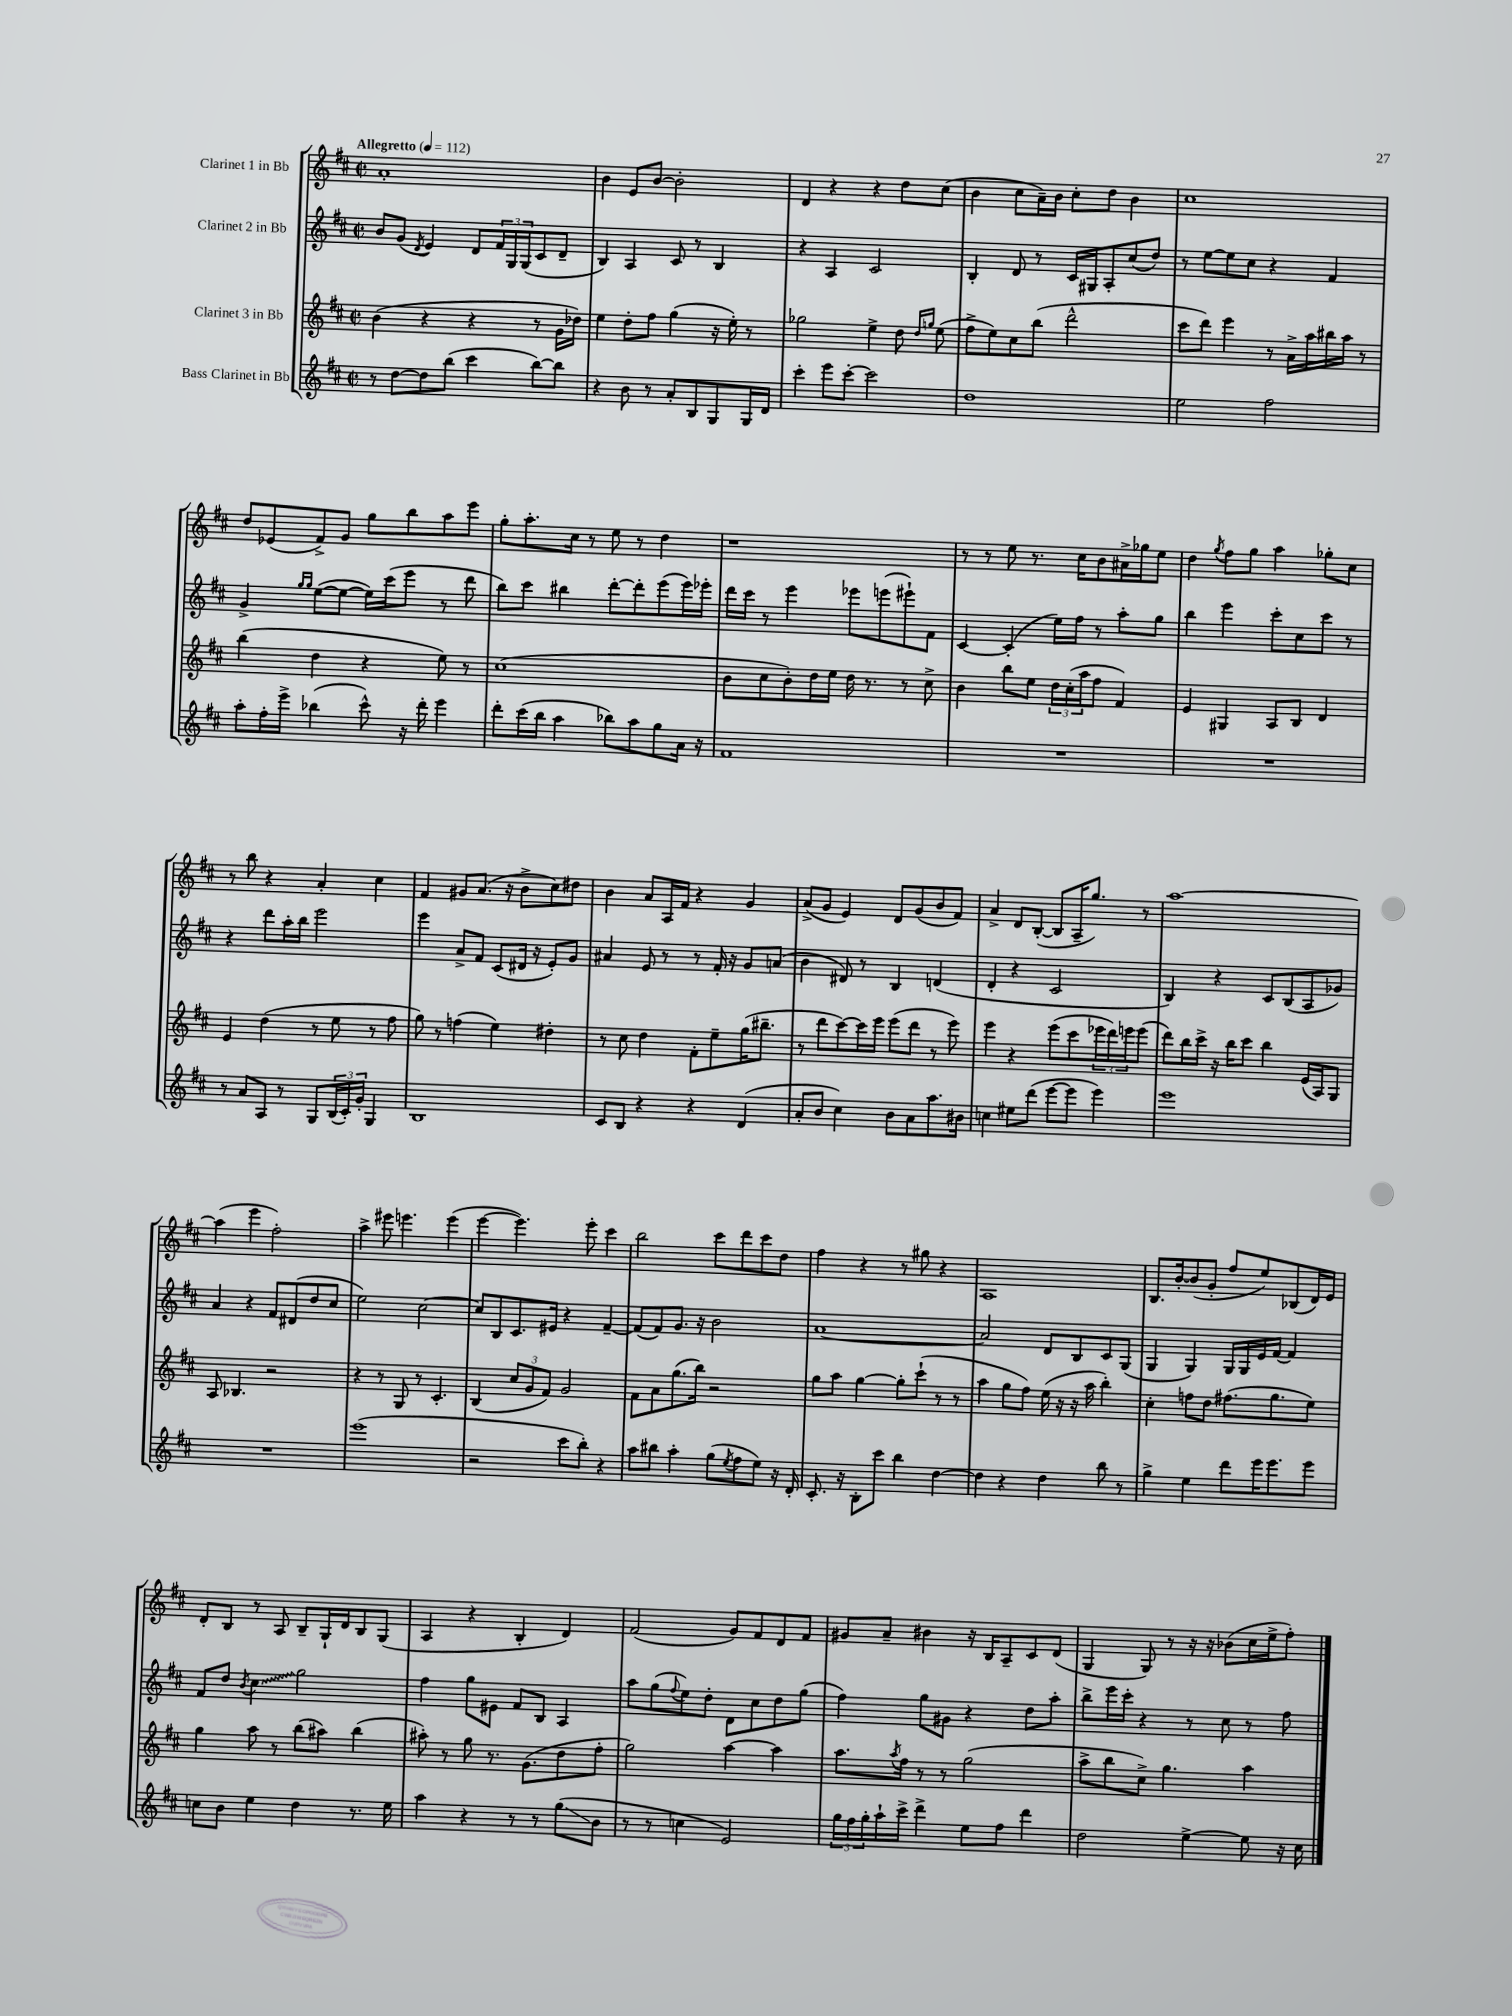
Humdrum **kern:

**kern	**kern	**kern	**kern
*staff4	*staff3	*staff2	*staff1
*clefG2	*clefG2	*clefG2	*clefG2
*k[f#c#]	*k[f#c#]	*k[f#c#]	*k[f#c#]
*M2/2	*M2/2	*M2/2	*M2/2
*met(c|)	*met(c|)	*met(c|)	*met(c|)
*MM112	*MM112	*MM112	*MM112
8r	(4b	8b	1a'
[8dd	.	(8g	.
.	.	8qd	.
8dd]	4r	4e)	.
(8bb	.	.	.
4ccc#	4r	8d	.
.	.	24f#	.
.	.	24G	.
.	.	(24G	.
[8bb)	8r	8c#	.
8bb]	16g	8d~	.
.	16dd-)	.	.
=	=	=	=
4r	4ee	4B)	4b
8b	8dd'	4A	8e
8r	8ff#	.	[8b
8a'	(4gg	8c#	2b']
8B	.	8r	.
8G	16r	4B	.
.	16ee')	.	.
16G	8r	.	.
16d	.	.	.
=	=	=	=
4ccc#'	2gg-	4r	4d
8eee	.	4A	4r
[8ccc#'	.	.	.
2ccc#]	4ee^	2c#	4r
.	8dd	.	8dd
.	16qqdd	.	.
.	16qqgg	.	.
.	(8ee	.	(8cc#
=	=	=	=
1dd	8ff#^	4B'	4b
.	8ee)	.	.
.	8cc#	8d	8cc#
.	(8bb	8r	16a~)
.	.	.	16b
.	2ddd^^	16c#	8cc#'
.	.	16G#	.
.	.	8A'	8dd
.	.	(8cc#	4b
.	.	8dd)	.
=	=	=	=
2ee	8ccc#	8r	1cc#
.	8ddd)	[8ee	.
.	4eee	8ee]	.
.	.	8cc#	.
2ff#	8r	4r	.
.	16a^	.	.
.	16aa	.	.
.	16bb#	4f#	.
.	16aa	.	.
.	8r	.	.
=	=	=	=
8aa'	(4bb	4g^	8dd
16ff#'	.	.	(8e-
16eee^	.	.	.
.	.	16qqgg	.
.	.	16qqgg	.
(4bb-	4dd	([8ee	8f#^)
.	.	8ee_	8g
8ccc#^^)	4r	16ee])	8gg
.	.	(16ccc#	.
16r	.	8eee	8bb
16ddd'	.	.	.
4eee	8ee)	8r	8aa
.	8r	8ddd	8eee
=	=	=	=
8ddd'	(1cc#	8bb)	8gg'
(16ccc#	.	8ccc#	8.aa'
16bb	.	.	.
4aa	.	4bb#	.
.	.	.	16cc#
.	.	.	8r
8bb-)	.	[8ddd'	8ee
8aa	.	8ddd']	8r
8gg	.	(8eee	4dd
16a	.	16eee)	.
16r	.	16eee-'	.
=	=	=	=
1f#	8b	16ddd	1r
.	.	16ccc#	.
.	8cc#	8r	.
.	8b')	4eee	.
.	16dd	.	.
.	16ee	.	.
.	16dd	8eee-	.
.	8.r	.	.
.	.	(8eee	.
.	8r	8eee#`)	.
.	8cc#^	8f#	.
=	=	=	=
1r	4b	[4c#	8r
.	.	.	8r
.	8bb	(4c#']	8ee
.	8ee	.	8.r
.	24dd	16ee)	.
.	(24cc#'	.	.
.	.	16ff#	16cc#
.	24aa	.	.
.	8ff#	8r	8b
.	4f#)	8aa'	16a#^
.	.	.	16gg-
.	.	8gg	8ee
=	=	=	=
1r	4e	4bb	4dd
.	.	.	8qgg
.	4G#	4eee	8ff#
.	.	.	8gg
.	8A	8ccc#'	4aa
.	8B	8cc#	.
.	4d	8ccc#	8gg-'
.	.	8r	8cc#
=	=	=	=
8r	4e	4r	8r
8a	.	.	8bb
8A	(4dd	8ddd	4r
8r	.	16aa'	.
.	.	16bb	.
8G	8r	2eee	4a'
(24B	8ee	.	.
24c#')	.	.	.
24g'	.	.	.
4G	8r	.	4cc#
.	8ff#	.	.
=	=	=	=
1B	8gg)	4eee	4f#
.	8r	.	.
.	(4ff	8a^	8g#
.	.	8f#	(8.a
.	4ee)	(8c#	.
.	.	.	16r
.	.	16d#	8b^
.	.	16r	.
.	4dd#'	8e')	8cc#)
.	.	8g	8dd#
=	=	=	=
8c#	8r	4a#	4b
8B	8cc#	.	.
4r	4dd	8e	8a
.	.	8r	16A
.	.	.	16f#
4r	8f#'	8r	4r
.	8ee~	16f#'	.
.	.	16r	.
(4d	(16gg	8g	4g
.	8.bb#~	.	.
.	.	(8a	.
=	=	=	=
8a'	8r	4b	(8a^
8b	8ddd	.	8g
4cc#)	[8ccc#)	8d#)	4e)
.	16ccc#]	8r	.
.	16eee	.	.
8b	(8eee	4B	8d
8a	8ddd	.	(8g
8.aa	8r	(4d	8b
.	8eee)	.	8f#)
16b#	.	.	.
=	=	=	=
4cc	4eee	4d'	4a^
8ee#	4r	4r	8d
(8ddd	.	.	([8B'
[8eee	(8eee	2c#	8B]
8eee]	8ccc#	.	16A~
.	.	.	8.gg)
4eee)	24eee-	.	.
.	24ddd)	.	.
.	24eee	.	.
.	(8eee	.	8r
=	=	=	=
1eee	8ddd)	4B)	[1aa
.	16bb	.	.
.	16ccc#^	.	.
.	16r	4r	.
.	16bb	.	.
.	8ccc#	.	.
.	4bb	8c#	.
.	.	(8B	.
.	(16e	8A	.
.	16A)	.	.
.	8G	8g-)	.
=	=	=	=
1r	8A	4a	(4aa]
.	4.B-	.	.
.	.	4r	4eee
.	2r	8f#	2ff#')
.	.	(8d#	.
.	.	8dd	.
.	.	8cc#	.
=	=	=	=
(1eee	4r	2ee)	4aa^
.	8r	.	8eee#
.	8G	.	4.eee
.	8r	[2cc#	.
.	4.c#'	.	.
.	.	.	(4eee
=	=	=	=
2r	(4B	8cc#]	[4eee
.	.	8B	.
.	12cc#	8.c#	4.eee])
.	12g	.	.
.	12f#)	.	.
.	.	16e#	.
8ccc#	2g	4r	.
8bb')	.	.	8eee'
4r	.	[4f#~	4ccc#
=	=	=	=
8aa	8f#	(8f#]	2bb
8bb#	8a	8f#)	.
4aa'	(8.gg	8.g	.
.	16bb)	16r	.
(8gg	2r	2b	8ccc#
8qee	.	.	.
8ff#	.	.	8ddd
8ee)	.	.	8ccc#
16r	.	.	8dd
16d'	.	.	.
=	=	=	=
8.c#'	8gg	[1a	4ff#
.	8aa	.	.
16r	.	.	.
8B'	[4gg	.	4r
8ccc#	.	.	.
4bb	8gg']	.	8r
.	(8ccc#`	.	8gg#
[4dd	8r	.	4r
.	8r	.	.
=	=	=	=
4dd]	4aa	2a]	1A
4r	8gg	.	.
.	8ff#)	.	.
4dd	(16ee	8d	.
.	16r	.	.
.	16r	8B	.
.	16aa	.	.
8bb	4bb')	8c#	.
8r	.	(8G	.
=	=	=	=
4gg^	4cc#'	4G	8.B
.	.	.	[16b'
4ee	8ff	4G)	(8b]
.	8dd	.	8g'
8ddd	(8.ff#	16G	8ff#
.	.	16G	.
16eee	.	16e	8ee)
8.eee	8.gg	[16f#	.
.	.	4f#]	(8B-
8eee	8ee)	.	16d)
.	.	.	16e
=	=	=	=
8cc	4gg	8f#	8d'
8b	.	8dd	8B
.	.	8qb	.
4ee	8aa	4cc#	8r
.	8r	.	8A
4dd	(8bb	2gg	8B~
.	8aa#)	.	16G`
.	.	.	16d
8.r	(4bb	.	8B
.	.	.	(8G
16ee	.	.	.
=	=	=	=
4aa	8aa#')	4ff#	4A
.	8r	.	.
4r	8gg	8gg	4r
.	8.r	8e#	.
8r	.	8f#	4B'
.	(8.g	.	.
8r	.	8B	.
(8gg	8dd	4A	4d)
8b	8ff#'	.	.
=	=	=	=
8r	2gg)	8aa	(2f#
8r	.	(8gg	.
.	.	8qqff#	.
4cc	.	8ee)	.
.	.	8dd'	.
2e)	[4aa	8d	8g)
.	.	8cc#	8f#
.	4aa]	8dd	8d
.	.	(8gg	8f#
=	=	=	=
24gg	8.aa	4ff#)	8g#
24ff#	.	.	.
24gg'	.	.	.
16aa`	.	.	8a~
.	8qaa	.	.
16ccc#^	16ff#	.	.
4ddd^	8r	8gg	4b#
.	8r	8g#	.
8ee	(2gg	4r	16r
.	.	.	16B
8ff#	.	.	8A~
4ddd	.	8dd	8c#
.	.	8aa'	(8d
=	=	=	=
2dd	8aa^	8bb^	4G
.	8bb	16eee	.
.	.	16ccc#'	.
.	8cc#^)	4r	8G)
.	4.gg	.	8r
[4ee^	.	8r	16r
.	.	.	16r
.	.	8cc#	(8b-
8ee]	4aa	8r	16cc#
.	.	.	16ee^
16r	.	8ff#	8ff#')
16cc#	.	.	.
==	==	==	==
*-	*-	*-	*-
